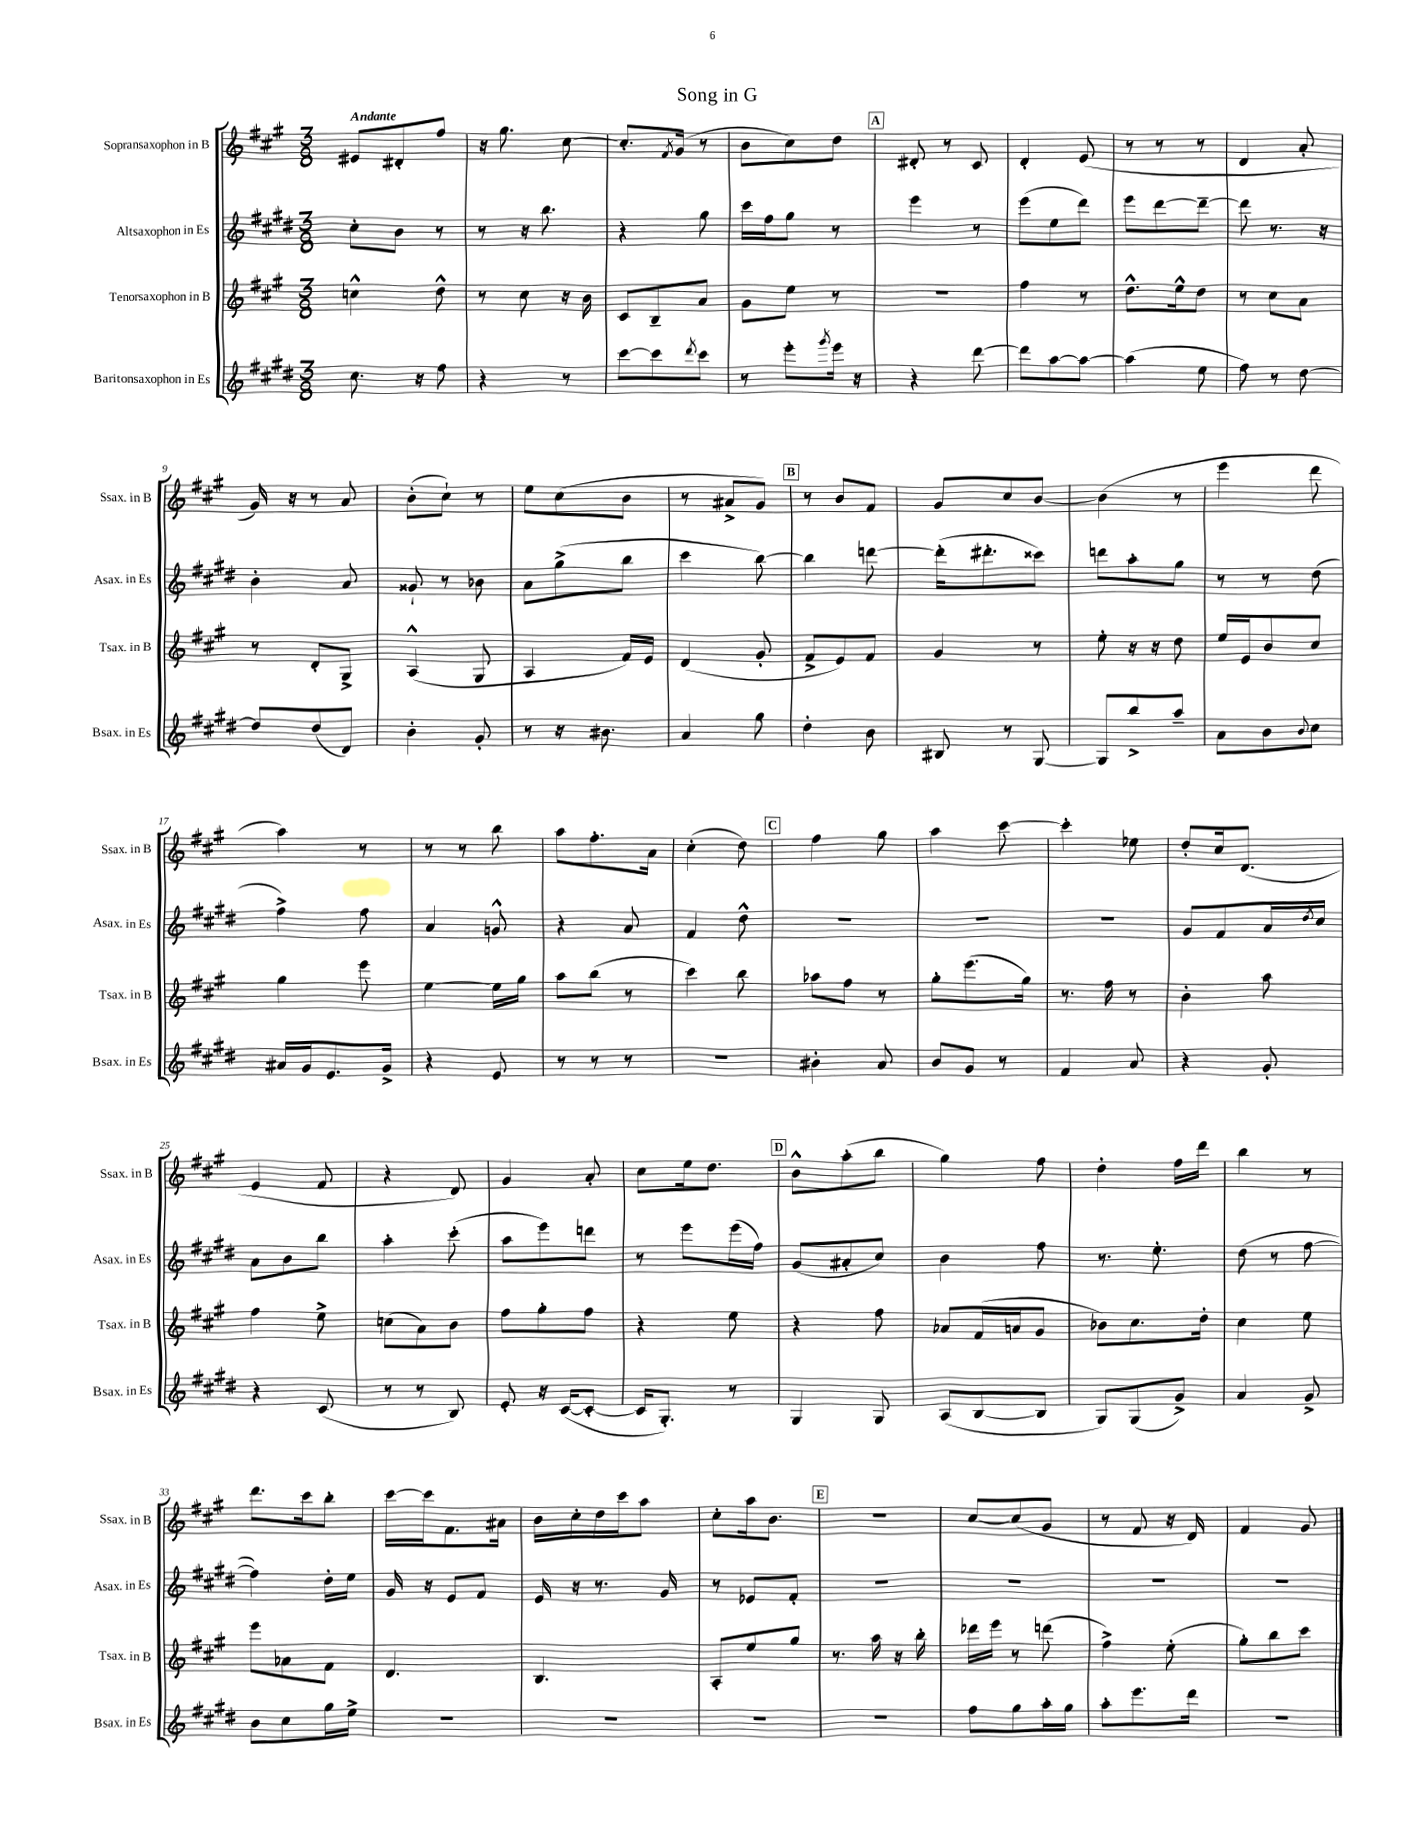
\header { title = "Song in G" }
<<
\new StaffGroup <<
\new Staff = "s0" \with { instrumentName = "Sopransaxophon in B" shortInstrumentName = "Ssax. in B" } {
    \clef treble \key a \major \numericTimeSignature \time 3/8 \tempo "Andante"
    eis'8 dis'8-. fis''8 |
    r16 gis''8. cis''8~ |
    cis''8.-. \acciaccatura { fis'8 } gis'16( r8 |
    b'8 cis''8) d''8 |
    \mark \markup { \box "A" } dis'8-. r8 cis'8 |
    d'4-. e'8( |
    r8 r8 r8 |
    d'4 a'8-. |
    gis'16) r16 r8 a'8 |
    b'8-.( cis''8-!) r8 |
    e''8 cis''8( b'8 |
    r8 ais'8-> gis'8) |
    \mark \markup { \box "B" } r8 b'8 fis'8 |
    gis'8 cis''8 b'8~ |
    b'4( r8 |
    e'''4 d'''8 |
    a''4) r8 |
    r8 r8 b''8 |
    a''8 fis''8.-. a'16 |
    cis''4-.( d''8) |
    \mark \markup { \box "C" } fis''4 gis''8 |
    a''4 cis'''8~ |
    cis'''4-. ees''8 |
    d''8-. cis''16 d'8.( |
    e'4 fis'8 |
    r4 d'8) |
    gis'4 a'8-. |
    cis''8 e''16 d''8. |
    \mark \markup { \box "D" } b'8-^ a''8-.( b''8 |
    gis''4) fis''8 |
    d''4-. fis''16 d'''16 |
    b''4 r8 |
    d'''8. cis'''16 b''8-. |
    cis'''16~ cis'''16 fis'8. ais'16 |
    b'16 cis''16-. d''16 cis'''16 a''8 |
    cis''8-. a''16 b'8. |
    \mark \markup { \box "E" } R4. |
    cis''8~ cis''8( gis'8 |
    r8 fis'8 r16 d'16) |
    fis'4 gis'8 \bar "|." |
}
\new Staff = "s1" \with { instrumentName = "Altsaxophon in Es" shortInstrumentName = "Asax. in Es" } {
    \clef treble \key e \major \numericTimeSignature \time 3/8
    cis''8-. b'8 r8 |
    r8 r16 b''8. |
    r4 gis''8 |
    cis'''16 fis''16 gis''8 r8 |
    \mark \markup { \box "A" } e'''4 r8 |
    e'''8( e''8 dis'''8) |
    e'''8 dis'''8~ dis'''8~-- |
    dis'''8 r8. r16 |
    b'4-. a'8 |
    gisis'8-! r8 bes'8 |
    a'8 gis''8->( b''8 |
    cis'''4 b''8~) |
    \mark \markup { \box "B" } b''4 d'''8~ |
    d'''16-.( dis'''8.-. cisis'''8) |
    d'''8 a''8-. gis''8 |
    r8 r8 dis''8( |
    fis''4->) fis''8 |
    a'4 g'8-^ |
    r4 a'8 |
    fis'4 dis''8-^ |
    \mark \markup { \box "C" } R4. |
    R4. |
    R4. |
    gis'8 fis'8 a'16 \acciaccatura { dis''8 } cis''16 |
    a'8 b'8 b''8 |
    a''4-. cis'''8-.( |
    a''8 e'''8) d'''8 |
    r8 e'''8 e'''16( fis''16) |
    \mark \markup { \box "D" } gis'8( ais'8-. cis''8) |
    b'4 fis''8 |
    r8. e''8.-. |
    dis''8( r8 fis''8~ |
    fis''4) dis''16-. e''16 |
    gis'16 r16 e'8 fis'8 |
    e'16 r16 r8. gis'16 |
    r8 ees'8 fis'8-. |
    \mark \markup { \box "E" } R4. |
    R4. |
    R4. |
    R4. \bar "|." |
}
\new Staff = "s2" \with { instrumentName = "Tenorsaxophon in B" shortInstrumentName = "Tsax. in B" } {
    \clef treble \key a \major \numericTimeSignature \time 3/8
    c''4-^ d''8-^ |
    r8 cis''8 r16 b'16 |
    cis'8 b8-- a'8 |
    gis'8 e''8 r8 |
    \mark \markup { \box "A" } r4. |
    fis''4 r8 |
    d''8.-^ e''16-^ d''8 |
    r8 cis''8 a'8 |
    r8 d'8-. gis8-> |
    a4-^( gis8 |
    a4 fis'16) e'16 |
    d'4( gis'8-. |
    \mark \markup { \box "B" } fis'8-> e'8) fis'8 |
    gis'4 r8 |
    e''8-. r16 r16 d''8 |
    e''16 e'16 b'8 cis''8 |
    gis''4 e'''8 |
    e''4~ e''16 gis''16 |
    a''8 b''8( r8 |
    cis'''4) b''8 |
    \mark \markup { \box "C" } aes''8 fis''8 r8 |
    gis''8-. e'''8.( gis''16) |
    r8. fis''16 r8 |
    b'4-. a''8 |
    fis''4 e''8-> |
    c''8( a'8) b'8 |
    fis''8 gis''8-. fis''8 |
    r4 e''8 |
    \mark \markup { \box "D" } r4 fis''8 |
    aes'8 fis'16( a'16 gis'8 |
    bes'8) cis''8. d''16-. |
    cis''4 e''8 |
    e'''8 aes'8 fis'8 |
    d'4. |
    b4. |
    a8-. e''8 gis''8 |
    \mark \markup { \box "E" } r8. a''16 r16 b''16-. |
    des'''16 e'''16 r8 d'''8( |
    fis''4->) e''8-.( |
    gis''8-.) b''8 cis'''8 \bar "|." |
}
\new Staff = "s3" \with { instrumentName = "Baritonsaxophon in Es" shortInstrumentName = "Bsax. in Es" } {
    \clef treble \key e \major \numericTimeSignature \time 3/8
    cis''8. r16 fis''8 |
    r4 r8 |
    cis'''8~ cis'''8 \acciaccatura { dis'''8 } cis'''8 |
    r8 e'''8-. \acciaccatura { gis'''8 } e'''16 r16 |
    \mark \markup { \box "A" } r4 dis'''8~ |
    dis'''8 a''8~ a''8~ |
    a''4( e''8 |
    fis''8) r8 dis''8~ |
    dis''8 dis''8( dis'8) |
    b'4-. gis'8-. |
    r8 r16 bis'8. |
    a'4 gis''8 |
    \mark \markup { \box "B" } dis''4-. b'8 |
    bis8 r8 gis8~ |
    gis8 b''8-> a''8-- |
    a'8 b'8 \appoggiatura { b'8 } cis''8 |
    ais'16 gis'16 e'8. gis'16-> |
    r4 e'8 |
    r8 r8 r8 |
    R4. |
    \mark \markup { \box "C" } bis'4-. a'8 |
    b'8 gis'8 r8 |
    fis'4 a'8 |
    r4 gis'8-. |
    r4 cis'8( |
    r8 r8 b8) |
    e'8-. r16 cis'16~( cis'8~-. |
    cis'16 gis8.-.) r8 |
    \mark \markup { \box "D" } gis4 gis8 |
    a8( b8~ b8 |
    gis8) gis8( gis'8->) |
    a'4 gis'8-> |
    b'8 cis''8 gis''16 e''16-> |
    R4. |
    R4. |
    R4. |
    \mark \markup { \box "E" } R4. |
    fis''8 gis''8 a''16-. gis''16 |
    a''8-. e'''8. dis'''16 |
    r4. \bar "|." |
}
>>
>>
